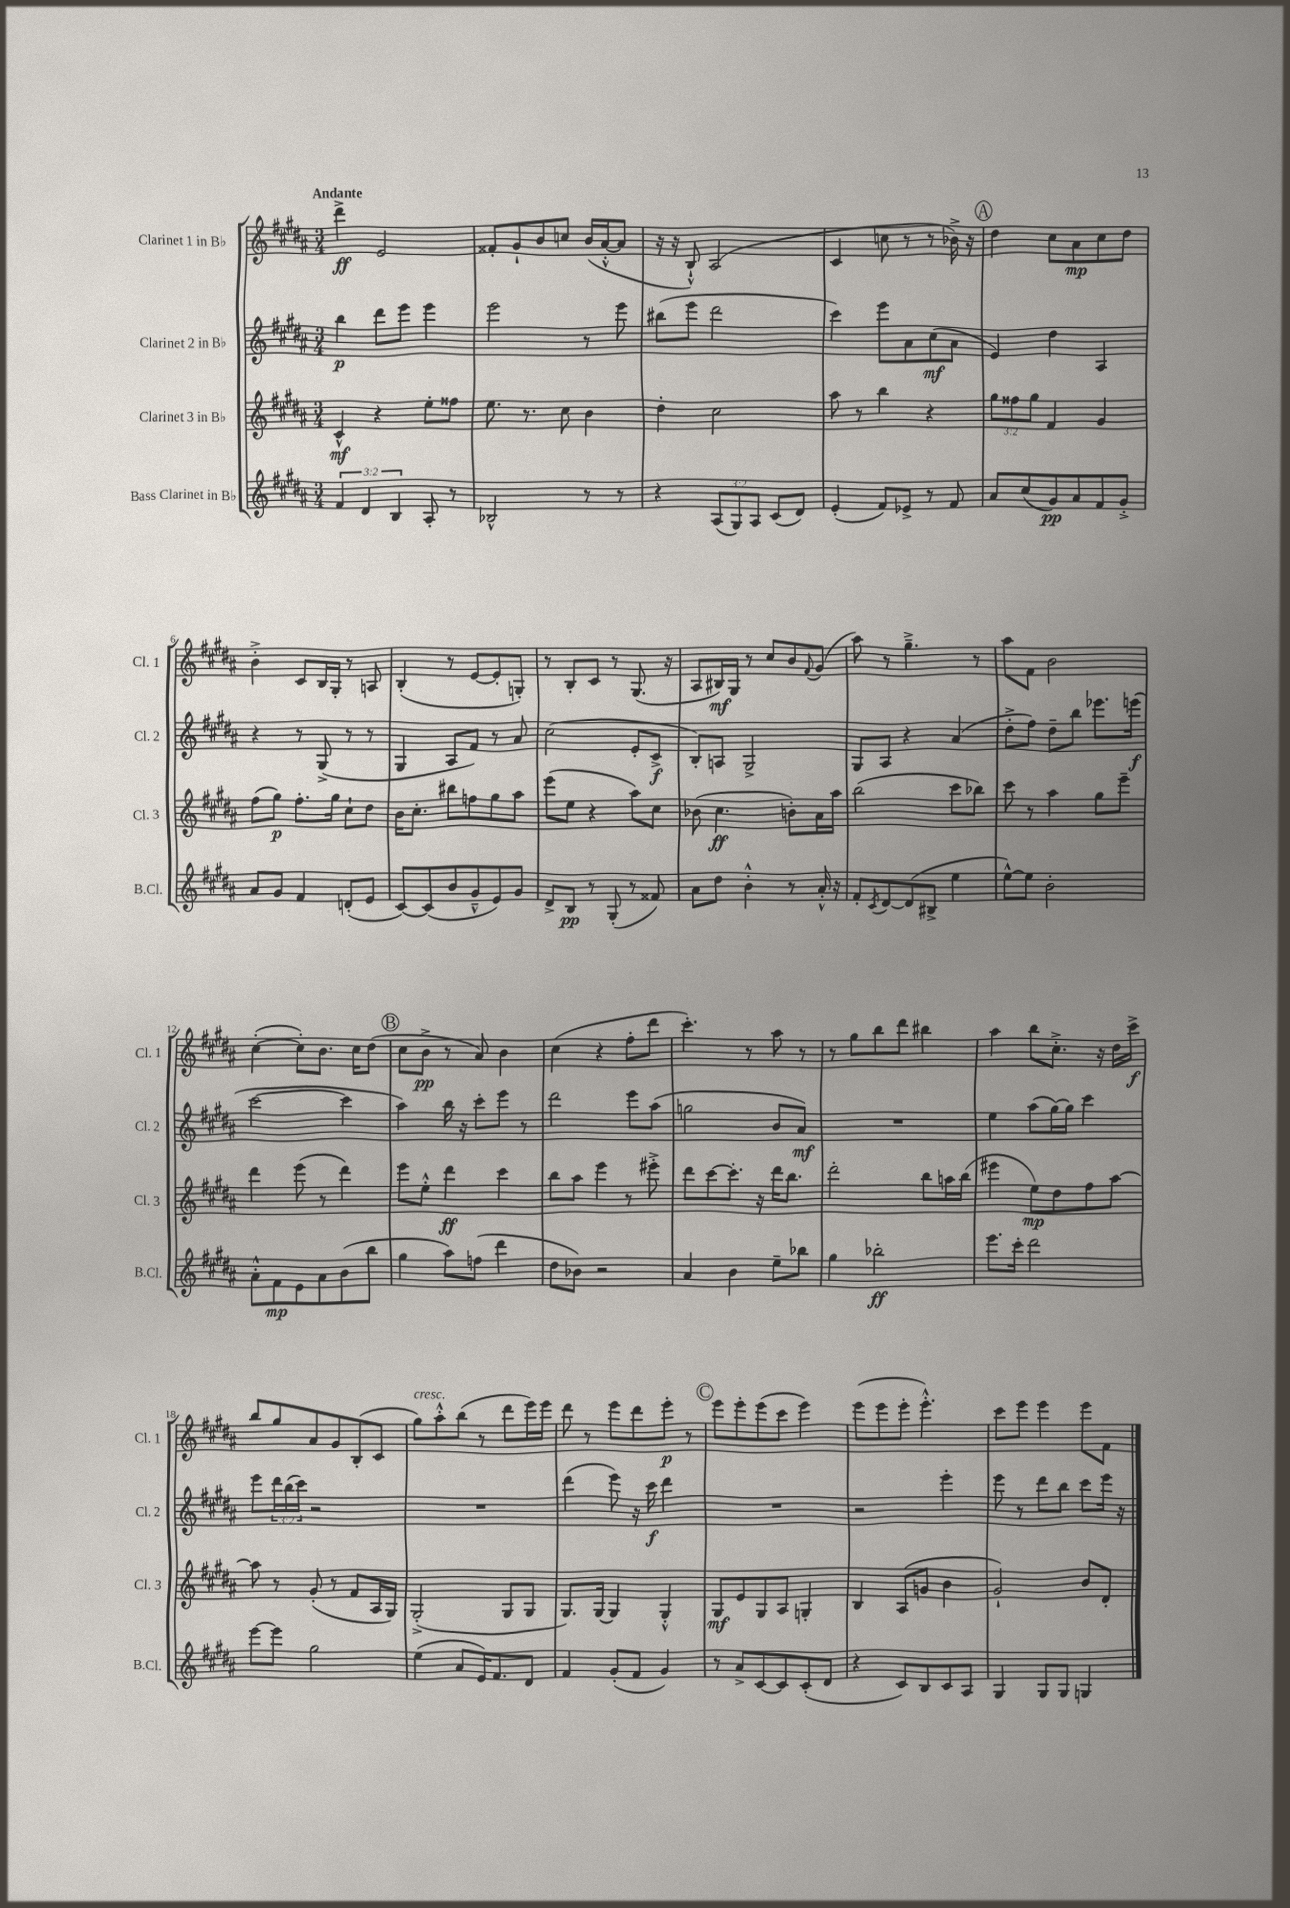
<<
\new StaffGroup <<
\new Staff = "s0" \with { instrumentName = "Clarinet 1 in Bb" shortInstrumentName = "Cl. 1" } {
    \clef treble \key b \major \numericTimeSignature \time 3/4 \tempo "Andante"
    dis'''4->\ff e'2 |
    fisis'8-. gis'8-! b'8 c''8 b'16( ais'16~-.-^ ais'8 |
    r16 r16 b8-!-^) ais2( |
    cis'4 c''8 r8 r8 bes'16->) r16 |
    \mark \markup { \circle "A" } dis''4 cis''8 ais'8\mp cis''8 dis''8 |
    b'4-.-> cis'8 b16 gis16-. r8 a8 |
    b4-.( r8 e'8~ e'8-. g8-.) |
    r8 b8-. cis'8 r8 gis8.( r16 |
    ais8 bis16\mf) gis16 r8 cis''8 b'8 \appoggiatura { fis'8 } gis'8( |
    ais''8) r8 gis''4.---> r8 |
    ais''8 fis'8 b'2 |
    cis''4~-.( cis''8-.) b'8. cis''16 dis''8( |
    \mark \markup { \circle "B" } cis''8 b'8->\pp r8 ais'8) b'4 |
    cis''4( r4 fis''8-. dis'''8 |
    cis'''4.-.) r8 ais''8 r8 |
    r8 gis''8 b''8 dis'''8 bis''4 |
    ais''4 b''8 cis''8.-.-> r16 dis''16 cis'''16->\f |
    b''8 gis''8 ais'8 gis'8 b8-.( cis'8 |
    gis''8^\markup { \italic "cresc." }) ais''8-.-^ b''8( r8 dis'''8 e'''16) e'''16 |
    dis'''8 r8 e'''8 dis'''8 e'''8-.\p r8 |
    \mark \markup { \circle "C" } e'''8 e'''8-. e'''8( cis'''8 e'''4) |
    e'''8( e'''8 e'''8-. e'''4.-.-^) |
    cis'''8 e'''8 e'''4 e'''8 fis'8 \bar "|." |
}
\new Staff = "s1" \with { instrumentName = "Clarinet 2 in Bb" shortInstrumentName = "Cl. 2" } {
    \clef treble \key b \major \numericTimeSignature \time 3/4 \override Staff.TupletNumber.text = #tuplet-number::calc-fraction-text
    b''4\p dis'''8 e'''8 e'''4 |
    e'''2 r8 e'''8 |
    bis''8( e'''8 dis'''2 |
    cis'''4) e'''8 ais'8 cis''8\mf( ais'8 |
    \mark \markup { \circle "A" } e'4) dis''4 ais4 |
    r4 r8 gis8->( r8 r8 |
    gis4 ais8 fis'8) r8 ais'8 |
    cis''2( e'8-. cis'8->\f |
    b8-.) a8 gis2-> |
    gis8 ais8 r4 ais'4( |
    dis''8-.-> fis''8) dis''8-- b''8 ees'''8. e'''16\f( |
    cis'''2~ cis'''4 |
    \mark \markup { \circle "B" } ais''4) b''16 r16 cis'''8-. e'''8 r8 |
    dis'''2 e'''8 ais''8( |
    g''2 b'8 ais'8\mf) |
    R2. |
    e''4 ais''8( gis''16~) gis''16 cis'''4 |
    e'''8 \tuplet 3/2 { dis'''16 b''16( cis'''16) } r2 |
    R2. |
    dis'''4( e'''8) r16 cis'''16\f dis'''4 |
    \mark \markup { \circle "C" } R2. |
    r2 e'''4-. |
    e'''8 r8 dis'''8 b''8 cis'''8 e'''16 r16 \bar "|." |
}
\new Staff = "s2" \with { instrumentName = "Clarinet 3 in Bb" shortInstrumentName = "Cl. 3" } {
    \clef treble \key b \major \numericTimeSignature \time 3/4 \override Staff.TupletNumber.text = #tuplet-number::calc-fraction-text
    cis'4-^\mf r4 e''8-. fisis''8 |
    e''8. r8. cis''8 b'4 |
    dis''4-. cis''2 |
    ais''8 r8 b''4 r4 |
    \mark \markup { \circle "A" } \tuplet 3/2 { gis''8 fisis''8 gis''8 } fis'4 gis'4 |
    fis''8( gis''8\p) fis''8.-. gis''16 cis''8-! dis''8 |
    b'16 cis''8.-. bis''8 f''8 gis''8 ais''8 |
    e'''8( e''8 r4 ais''8) cis''8 |
    bes'8( cis''4.\ff b'8-.) ais'16 ais''16 |
    b''2( cis'''8 bes''8) |
    cis'''8 r8 ais''4 gis''8 e'''8-- |
    dis'''4 e'''8( r8 dis'''4) |
    \mark \markup { \circle "B" } e'''8 e''8-.-^ dis'''4\ff cis'''4 |
    b''8 ais''8 e'''4 r8 eis'''8-.-> |
    dis'''8 cis'''8~ cis'''8.-. r16 dis'''16 b''8. |
    dis'''2-. b''8 a''16 b''16( |
    eis'''4 e''8\mp) dis''8 fis''8 ais''8~ |
    ais''8 r8 gis'8-.( r8 fis'8 ais16 gis16) |
    gis2-.->( gis8 gis8 |
    gis8.) gis16~ gis4 gis4-.-^ |
    \mark \markup { \circle "C" } gis8\mf e'8 gis8 ais8 g4-. |
    b4 ais8( g'8 b'4 |
    gis'2-!) b'8 dis'8-. \bar "|." |
}
\new Staff = "s3" \with { instrumentName = "Bass Clarinet in Bb" shortInstrumentName = "B.Cl." } {
    \clef treble \key b \major \numericTimeSignature \time 3/4 \override Staff.TupletNumber.text = #tuplet-number::calc-fraction-text
    \tuplet 3/2 { fis'4 dis'4 b4 } ais8-. r8 |
    bes2-^ r8 r8 |
    r4 \tuplet 3/2 { ais8( gis8) ais8 } cis'8( dis'8) |
    e'4-.( fis'8) ees'8-> r8 fis'8 |
    \mark \markup { \circle "A" } ais'8 cis''8( gis'8\pp) ais'8 fis'8 gis'8-.-> |
    ais'8 gis'8 fis'4 d'8-.( e'8 |
    cis'8~) cis'8( b'8 gis'8---^ e'8) gis'8 |
    dis'8-> b8\pp r8 gis8-.( r8 fisis'8) |
    ais'8 dis''8 b'4-.-^ r8 ais'16-.-^ r16 |
    fis'8-. \acciaccatura { cis'8 } dis'8~ dis'8( bis8-> e''4 |
    e''8~-^) e''8 b'2-. |
    ais'8-.-^ fis'8\mp e'8 ais'8 b'8( b''8 |
    \mark \markup { \circle "B" } gis''4 ais''8) f''8( dis'''4 |
    dis''8 bes'8) r2 |
    ais'4 b'4 e''8-- bes''8 |
    gis''4 bes''2-.\ff |
    e'''8. cis'''16-. dis'''2 |
    e'''8~ e'''8 gis''2 |
    e''4( ais'8 e'16) fis'8. dis'8 |
    fis'4 gis'8-.( fis'8 gis'4) |
    \mark \markup { \circle "C" } r8 ais'8-> cis'8~ cis'8 cis'8-.( dis'8 |
    r4 cis'8) b8 cis'8 ais8 |
    gis4 gis8 gis8 g4 \bar "|." |
}
>>
>>
